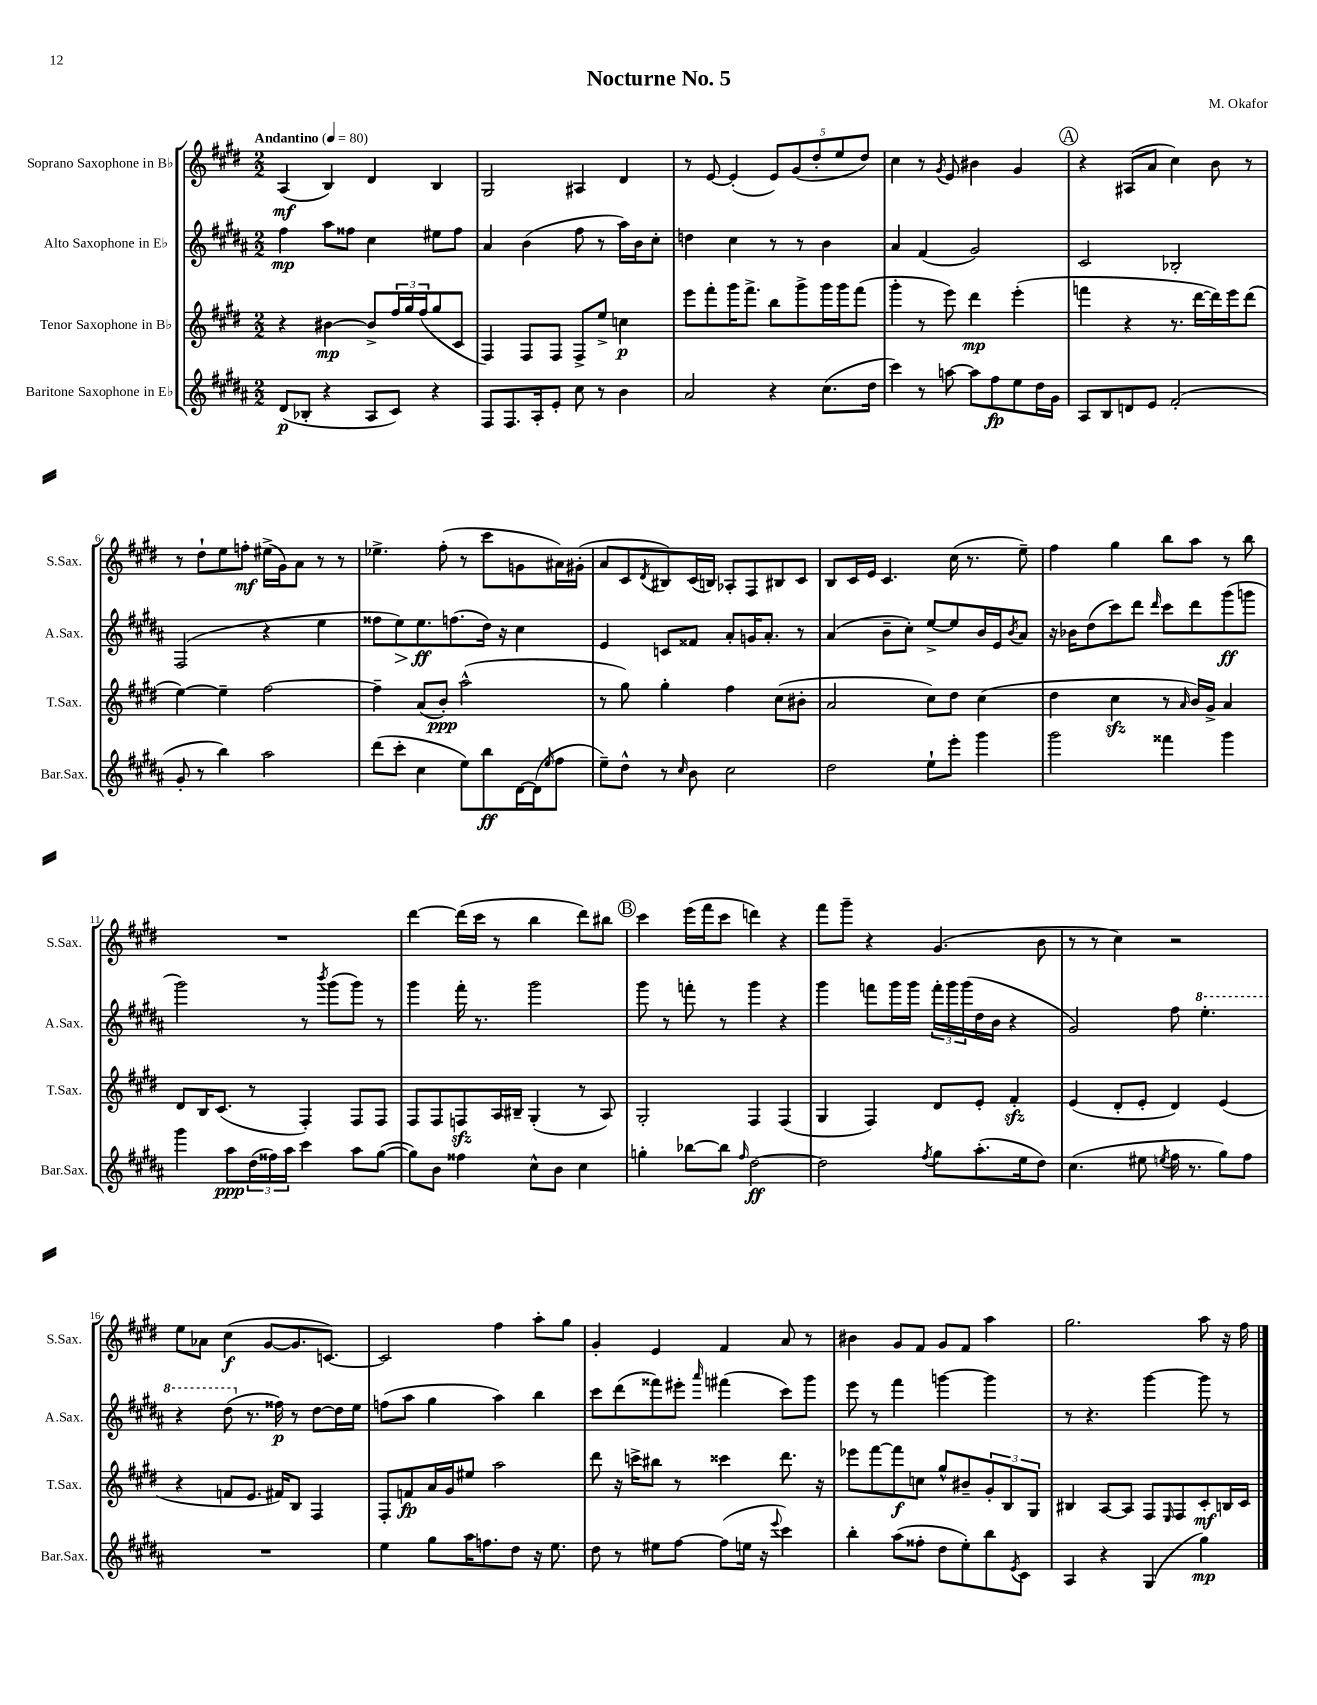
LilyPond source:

\header { title = "Nocturne No. 5" composer = "M. Okafor" }
<<
\new StaffGroup <<
\new Staff = "s0" \with { instrumentName = "Soprano Saxophone in Bb" shortInstrumentName = "S.Sax." } {
    \clef treble \key e \major \numericTimeSignature \time 2/2 \tempo "Andantino" 4 = 80
    a4\mf( b4) dis'4 b4 |
    gis2 ais4 dis'4 |
    r8 e'8~ e'4-.( \tuplet 5/4 { e'8) gis'8( dis''8-. e''8 dis''8) } |
    cis''4 r8 \acciaccatura { gis'8 } e'8 bis'4 gis'4 |
    \mark \markup { \circle "A" } r4 ais8( a'8 cis''4) b'8 r8 |
    r8 dis''8-! e''8 f''8-.\mf eis''16->( gis'16) a'8 r8 r8 |
    ees''4.-> fis''8-.( r8 cis'''8 g'8 ais'16) gis'16-.( |
    a'8 cis'8 \acciaccatura { dis'8 } bis8) cis'16( b16) aes8-. fis8 bis8 cis'8 |
    b8 cis'16 e'16 cis'4. cis''16( r8. e''8--) |
    fis''4 gis''4 b''8 a''8 r8 b''8 |
    R1 |
    dis'''4~ dis'''16( cis'''16 r8 b''4 dis'''8) bis''8 |
    \mark \markup { \circle "B" } cis'''4 e'''16( fis'''16 cis'''8 d'''4) r4 |
    fis'''8 gis'''8-- r4 gis'4.( b'8 |
    r8 r8 cis''4) r2 |
    e''8 aes'8 cis''4\f( gis'8~ gis'8. c'8.~) |
    c'2 fis''4 a''8-. gis''8 |
    gis'4-. e'4 fis'4 a'8 r8 |
    bis'4 gis'8 fis'8 gis'8 fis'8 a''4 |
    gis''2. a''8 r16 fis''16 \bar "|." |
}
\new Staff = "s1" \with { instrumentName = "Alto Saxophone in Eb" shortInstrumentName = "A.Sax." } {
    \clef treble \key b \major \numericTimeSignature \time 2/2
    fis''4\mp ais''8 fisis''8 cis''4 eis''8 fisis''8 |
    ais'4 b'4( fis''8 r8 ais''16) b'16 cis''8-. |
    d''4 cis''4 r8 r8 b'4 |
    ais'4 fis'4( gis'2) |
    \mark \markup { \circle "A" } cis'2 bes2-. |
    fis2( r4 e''4 |
    fisis''8 e''8\>) e''8.\ff\! f''8.( dis''16) r16 cis''4 |
    e'4 c'8 fisis'8 ais'8-. g'16 ais'8.-. r8 |
    ais'4( b'8-- cis''8-.) e''8~-> e''8 b'16 e'16 \acciaccatura { b'8 } ais'8 |
    r16 bes'16 dis''8( cis'''8) dis'''8 \grace { dis'''16 } cis'''8 dis'''8 gis'''8\ff( g'''8 |
    gis'''2) r8 \acciaccatura { b'''8 } gis'''8( gis'''8) r8 |
    gis'''4 fis'''16-. r8. gis'''2 |
    \mark \markup { \circle "B" } gis'''8 r8 f'''8-. r8 gis'''4 r4 |
    gis'''4 f'''8 gis'''16 gis'''16 \tuplet 3/2 { f'''16-. gis'''16 gis'''16( } dis''16 b'16 r4 |
    gis'2) fis''8 \ottava #1 e'''4.-. |
    r4 dis'''8( \ottava #0 r8. fisis''16\p) r8 dis''8~ dis''16 e''16 |
    f''8( ais''8 gis''4 ais''4) b''4 |
    cis'''8 dis'''8( fisis'''8) eis'''8-. \grace { ais'''16 } fis'''4( cis'''8) gis'''8 |
    e'''8 r8 fis'''4 g'''4~ g'''4 |
    r8 r4. gis'''4~ gis'''8 r8 \bar "|." |
}
\new Staff = "s2" \with { instrumentName = "Tenor Saxophone in Bb" shortInstrumentName = "T.Sax." } {
    \clef treble \key e \major \numericTimeSignature \time 2/2
    r4 bis'4~\mp bis'8-> \tuplet 3/2 { fis''16 gis''16 fis''16( } gis''8 cis'8 |
    fis4) fis8 fis8 fis8-> e''8-> c''4\p |
    e'''8 fis'''8-. gis'''16 fis'''8.-> b''8 gis'''8-> gis'''16 gis'''16 fis'''8( |
    gis'''4-. r8 e'''8) dis'''4\mp e'''4-.( |
    \mark \markup { \circle "A" } f'''4 r4 r8. dis'''16~ dis'''16) e'''16 dis'''8( |
    e''4~) e''4-- fis''2~ |
    fis''4-- a'8( b'8-.\ppp) a''2-^( |
    r8 gis''8) gis''4-. fis''4 cis''8( bis'8-. |
    a'2 cis''8) dis''8 cis''4( |
    dis''4 cis''4\sfz r8 \grace { a'16 } b'16) gis'16-> a'4 |
    dis'8 b16 cis'8.( r8 fis4-.) fis8 fis8 |
    fis8 fis8 f8\sfz a16 bis16-- gis4-.( r8 a8) |
    \mark \markup { \circle "B" } gis2-. fis4 fis4( |
    gis4 fis4) dis'8 e'8-. fis'4-.\sfz |
    e'4( dis'8-. e'8-. dis'4) e'4( |
    r4 f'8 e'8. fis'16) b8 fis4 |
    fis8-. f'8\fp a'16 gis'16 eis''8 a''2 |
    dis'''8 r16 c'''16-> bis''8 r8 cisis'''4 dis'''8. r16 |
    ees'''8 fis'''8~ fis'''8\f c''8 gis''8-^ bis'8-- \tuplet 3/2 { gis'8-. b8 gis8 } |
    bis4 a8~ a8 fis8 \grace { e16 } fis8 cis'8-.\mf b16 cis'16 \bar "|." |
}
\new Staff = "s3" \with { instrumentName = "Baritone Saxophone in Eb" shortInstrumentName = "Bar.Sax." } {
    \clef treble \key b \major \numericTimeSignature \time 2/2
    dis'8\p( bes8-. r4 ais8 cis'8) r4 |
    fis8 fis8. ais16-. e'8-. cis''8 r8 b'4 |
    ais'2 r4 cis''8.( dis''16 |
    cis'''4) r8 a''8~ a''8 fis''8\fp e''8 dis''16 gis'16 |
    \mark \markup { \circle "A" } ais8 b8 d'8 e'8 fis'2-.( |
    gis'8-. r8 b''4) ais''2 |
    dis'''8( cis'''8-. cis''4 e''8) b''8\ff dis'16~ dis'16( \grace { e''16 } fis''8 |
    e''8--) dis''8-^ r8 \grace { cis''16 } b'8 cis''2 |
    dis''2 e''8-! e'''8-. gis'''4 |
    gis'''2 fisis'''4 gis'''4 |
    gis'''4 ais''8\ppp \tuplet 3/2 { dis''16( fisis''16) ais''16 } cis'''4 ais''8 gis''8~( |
    gis''8) b'8 fisis''4 cis''8-^ b'8 cis''4 |
    \mark \markup { \circle "B" } g''4-. bes''8~ bes''8 \grace { fis''16 } dis''2~\ff |
    dis''2 \acciaccatura { fis''8 } gis''8 ais''8.-.( e''16 dis''8) |
    cis''4.( eis''8 \acciaccatura { e''8 } fis''16 r8. gis''8) fis''8 |
    R1 |
    e''4 gis''8 ais''16 f''8. dis''8 r16 e''8. |
    dis''8 r8 eis''8 fis''8~ fis''8( e''16 r16 \appoggiatura { e'''8 } cis'''4) |
    b''4-. ais''8( fisis''8-. dis''8 e''8-.) b''8 \acciaccatura { e'8 } cis'8 |
    ais4 r4 gis4( gis''4\mp) \bar "|." |
}
>>
>>
